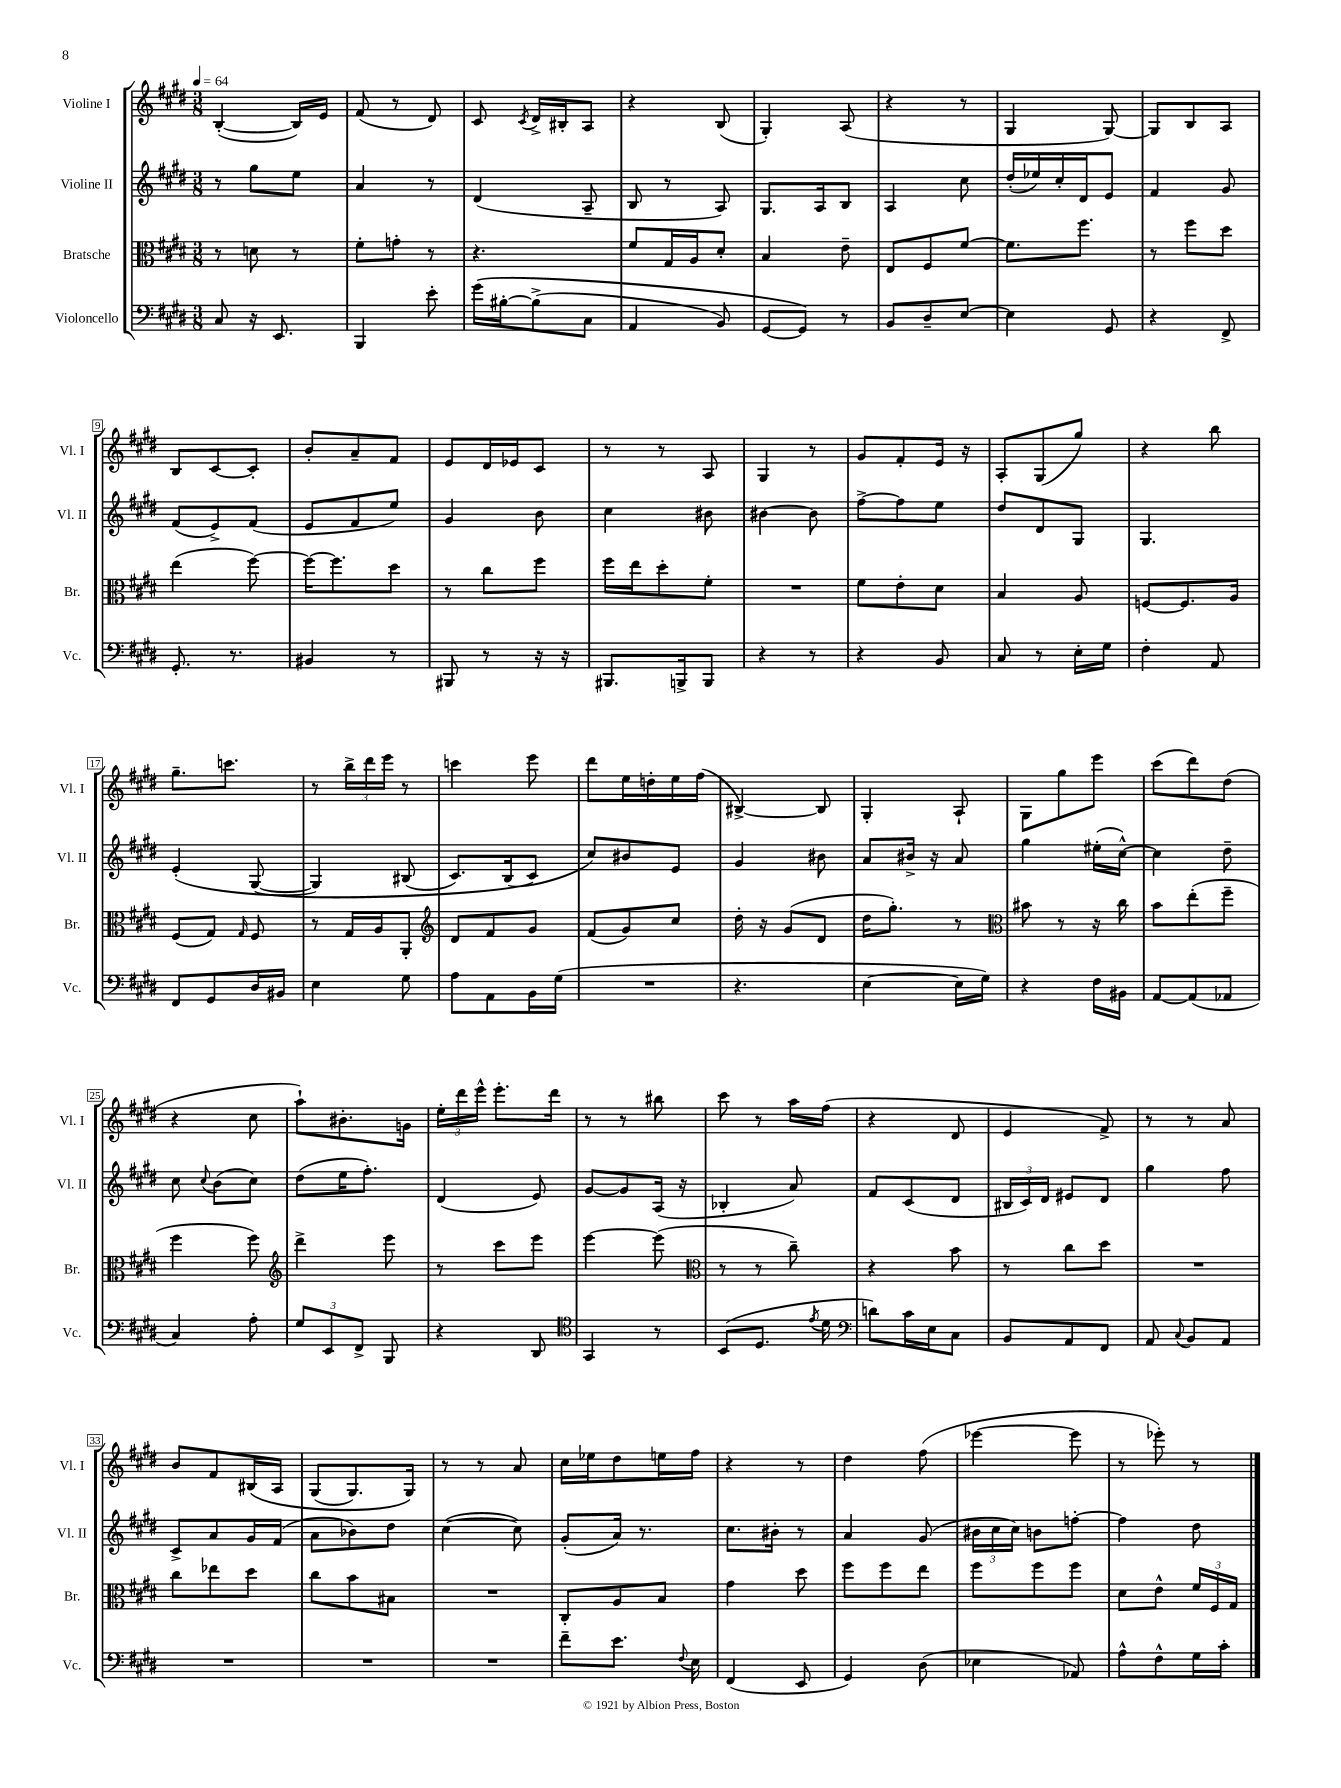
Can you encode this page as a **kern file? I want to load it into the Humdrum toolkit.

**kern	**kern	**kern	**kern
*part4	*part3	*part2	*part1
*staff4	*staff3	*staff2	*staff1
*I"Violoncello	*I"Bratsche	*I"Violine II	*I"Violine I
*I'Vc.	*I'Br.	*I'Vl. II	*I'Vl. I
*clefF4	*clefC3	*clefG2	*clefG2
*k[f#c#g#d#]	*k[f#c#g#d#]	*k[f#c#g#d#]	*k[f#c#g#d#]
*M3/8	*M3/8	*M3/8	*M3/8
*MM64	*MM64	*MM64	*MM64
=1	=1	=1	=1
8C#/	8r	8r	([4B'/
16r	8dn\	8gg#\L	.
8.EE/	.	.	.
.	8r	8ee\J	16B/LL])
.	.	.	16e/JJ
=2	=2	=2	=2
4BBB/	8f#'\L	4a/	(8f#/
.	8gn'\J	.	8r
8e'\	8r	8r	8d#/)
=3	=3	=3	=3
(16g#\LL	4.r	(4d#/	8c#/
[16B#X'\J	.	.	.
.	.	.	8qc#/
(8B#^\]	.	.	16d#^/LL
.	.	.	16B#X'/J
8C#\J	.	8A~/	8A/J
=4	=4	=4	=4
4AA/	8f#/L	8B/	4r
.	16G#/L	8r	.
.	16A/J	.	.
8BB/)	8d#'/J	8A/)	(8B/
=5	=5	=5	=5
[8GG#/L	4B/	8.G#/L	4G#'/)
8GG#/J])	.	.	.
.	.	16A/k	.
8r	8e~\	8B/J	(8A/
=6	=6	=6	=6
8BB/L	8E/L	4A/	4r
8D#~/	8F#/	.	.
[8E/J	[8f#/J	8cc#\	8r
=7	=7	=7	=7
4E\]	8.f#\L]	(16dd#'/LL	4G#/
.	.	16ee-X/)	.
.	.	16cc#'/	.
.	8.ff#\J	16d#/J	.
8GG#/	.	8e/J	[8G#/)
=8	=8	=8	=8
4r	8r	4f#/	8G#/L]
.	8ff#\L	.	8B/
8FF#^/	8dd#\J	8g#/	8A/J
!!LO:LB:g=z
=9	=9	=9	=9
8.GG#'/	(4ee\	(8f#/L	8B/L
.	.	8e^/)	[8c#/
8.r	.	.	.
.	[8ff#\)	(8f#/J	8c#'/J]
=10	=10	=10	=10
4BB#X/	16ff#\KL_	8e/L	8b'/L
.	8.ff#\]	.	.
.	.	8f#/	8a~/
8r	8dd#\J	8ee/J)	8f#/J
=11	=11	=11	=11
8BBB#X/	8r	4g#/	8e/L
8r	8cc#\L	.	16d#/L
.	.	.	16e-X/J
16r	8ff#\J	8b\	8c#/J
16r	.	.	.
=12	=12	=12	=12
8.BBB#X/L	16ff#\LL	4cc#\	8r
.	16ee\J	.	.
.	8dd#'\	.	8r
16BBBn^/k	.	.	.
8BBB/J	8f#'\J	8b#X\	8A/
=13	=13	=13	=13
4r	4.r	[4b#X\	4G#/
8r	.	8b#\]	8r
=14	=14	=14	=14
4r	8f#\L	[8ff#^\L	8g#/L
.	8e'\	8ff#\]	8f#'/
8BB/	8d#\J	8ee\J	16e/Jk
.	.	.	16r
=15	=15	=15	=15
8C#/	4B/	8dd#/L	8A'/L
8r	.	8d#/	(8G#/
16E'\LL	8A/	8G#/J	8gg#/J)
16G#\JJ	.	.	.
=16	=16	=16	=16
4F#'\	[8Fn/L	4.G#/	4r
.	8.F/]	.	.
8AA/	.	.	8bb\
.	16A/Jk	.	.
!!LO:LB:g=z
=17	=17	=17	=17
8FF#/L	(8F#/L	(4e'/	8.gg#~\L
8GG#/	8G#/J)	.	.
.	.	.	8.cccn\J
.	16qqG#/	.	.
16D#/L	8F#/	([8G#/	.
16BB#X/JJ	.	.	.
=18	=18	=18	=18
4E\	8r	4G#/])	8r
.	16G#/LL	.	24bb^\LL
.	.	.	24ddd#\
.	16A/J	.	.
.	.	.	24eee\JJ
8G#\	8AA'/J	(8B#X/	8r
=19	=19	=19	=19
*	*clefG2	*	*
8A\L	8d#/L	8.c#/L)	4cccn\
8AA\	8f#/	.	.
.	.	(16B/k	.
16BB\L	8g#/J	8c#/J)	8eee\
(16G#\JJ	.	.	.
=20	=20	=20	=20
4.r	(8f#/L	8cc#/L)	8ddd#\L
.	8g#/)	8b#X/	16ee\L
.	.	.	16ddn'\
.	8cc#/J	8e/J	16ee\
.	.	.	(16ff#\JJ
=21	=21	=21	=21
4.r	16dd#'\	4g#/	[4B#X^/)
.	16r	.	.
.	(8g#/L	.	.
.	8d#/J	8b#X\	8B#/]
=22	=22	=22	=22
[4E\	16dd#\KL	8a/L	4G#'/
.	8.gg#'\J)	.	.
.	.	16b#X^/Jk	.
.	.	16r	.
16E\LL]	8r	8a/	8A`/
16G#\JJ)	.	.	.
=23	=23	=23	=23
*	*clefC3	*	*
4r	8b#X\	4gg#\	8G#\L
.	8r	.	8gg#\
16F#\LL	16r	(16ee#X'\LL	8eee\J
16BB#X\JJ	16cc#\	[16cc#^^\JJ)	.
=24	=24	=24	=24
[8AA/L	8b\L	4cc#\]	(8ccc#\L
(8AA/]	(8ee'\	.	8ddd#\)
8AA-X/J	8ff#~\J	8dd#~\	(8dd#\J
!!LO:LB:g=z
=25	=25	=25	=25
4C#/)	4ff#\	8cc#\	4r
.	.	8qqcc#/	.
.	.	(8b\L	.
8A'\	8ff#\)	8cc#\J)	8cc#\
=26	=26	=26	=26
*	*clefG2	*	*
12G#/L	4ddd#^\	(8dd#\L	8aa`\L)
12EE/	.	.	.
.	.	16ee\K	8.b#X'\
12FF#^/J	.	.	.
.	.	8.ff#'\J)	.
8BBB/	8eee\	.	.
.	.	.	16gn\Jk
=27	=27	=27	=27
4r	8r	(4d#/	24ee'\LL
.	.	.	24ddd#\
.	.	.	24eee^^\JJ
.	8ccc#\L	.	8.eee'\L
8DD#/	8eee\J	8e/)	.
.	.	.	16ddd#\Jk
=28	=28	=28	=28
*clefC4	*	*	*
4GG#/	[4eee\	[8g#/L	8r
.	.	8g#/]	8r
8r	(8eee\]	(16A/Jk	8bb#X\
.	.	16r	.
=29	=29	=29	=29
*	*clefC3	*	*
(8BB/L	8r	4B-X'/	8ccc#\
8.D#/J	8r	.	8r
.	8cc#~\)	8a/)	16aa\LL
8qe/	.	.	.
16d#\	.	.	(16ff#\JJ
=30	=30	=30	=30
*clefF4	*	*	*
8dn\L)	4r	8f#/L	4r
16c#\L	.	(8c#/	.
16E\J	.	.	.
8C#\J	8b\	8d#/J	8d#/
=31	=31	=31	=31
8BB/L	8r	24B#X/LL	4e/
.	.	24c#/)	.
.	.	24d#/JJ	.
8AA/	8cc#\L	8e#X/L	.
8FF#/J	8dd#\J	8d#/J	8f#^/)
=32	=32	=32	=32
8AA/	4.r	4gg#\	8r
8qqC#/	.	.	.
8BB/L	.	.	8r
8AA/J	.	8ff#\	8a/
!!LO:LB:g=z
=33	=33	=33	=33
4.r	8cc#\L	8c#^/L	8b/L
.	8ee-X\	8a/	8f#/
.	8dd#\J	16g#/L	(16B#X/L
.	.	(16f#/JJ	16A/JJ
=34	=34	=34	=34
4.r	8cc#\L	8a\L	(8G#/L
.	8b\	8b-X\)	8.G#/)
.	8B#X\J	8dd#\J	.
.	.	.	16G#/Jk)
=35	=35	=35	=35
4.r	4.r	([4cc#\	8r
.	.	.	8r
.	.	8cc#\])	8a/
=36	=36	=36	=36
8f#~\L	8C#'/L	(8g#'/L	16cc#\LL
.	.	.	16ee-X\J
8.e\J	8A/	16a/Jk)	8dd#\
.	.	8.r	.
.	8B/J	.	16een\L
8qqF#/	.	.	.
16E\	.	.	16ff#\JJ
=37	=37	=37	=37
(4FF#/	4g#\	8.cc#\L	4r
.	.	16b#X'\Jk	.
8EE/	8dd#\	8r	8r
=38	=38	=38	=38
4GG#/)	8ff#\L	4a/	4dd#\
.	8ff#\	.	.
(8D#\	8ee\J	(8g#/	(8ff#\
=39	=39	=39	=39
4E-X\	8ff#\L	24b#X\LL	[4eee-X\
.	.	24cc#\	.
.	.	24cc#\JJ)	.
.	8ff#\	8bn\L	.
8AA-X/)	8ff#\J	[8ffn'\J	8eee-\]
=40	=40	=40	=40
8A^^\L	8d#\L	4ff\]	8r
8F#^^\	8e^^\J	.	8eee-X'\)
16G#\L	24f#/LL	8dd#\	8r
.	24F#/	.	.
16c#'\JJ	.	.	.
.	24G#/JJ	.	.
==	==	==	==
*-	*-	*-	*-
